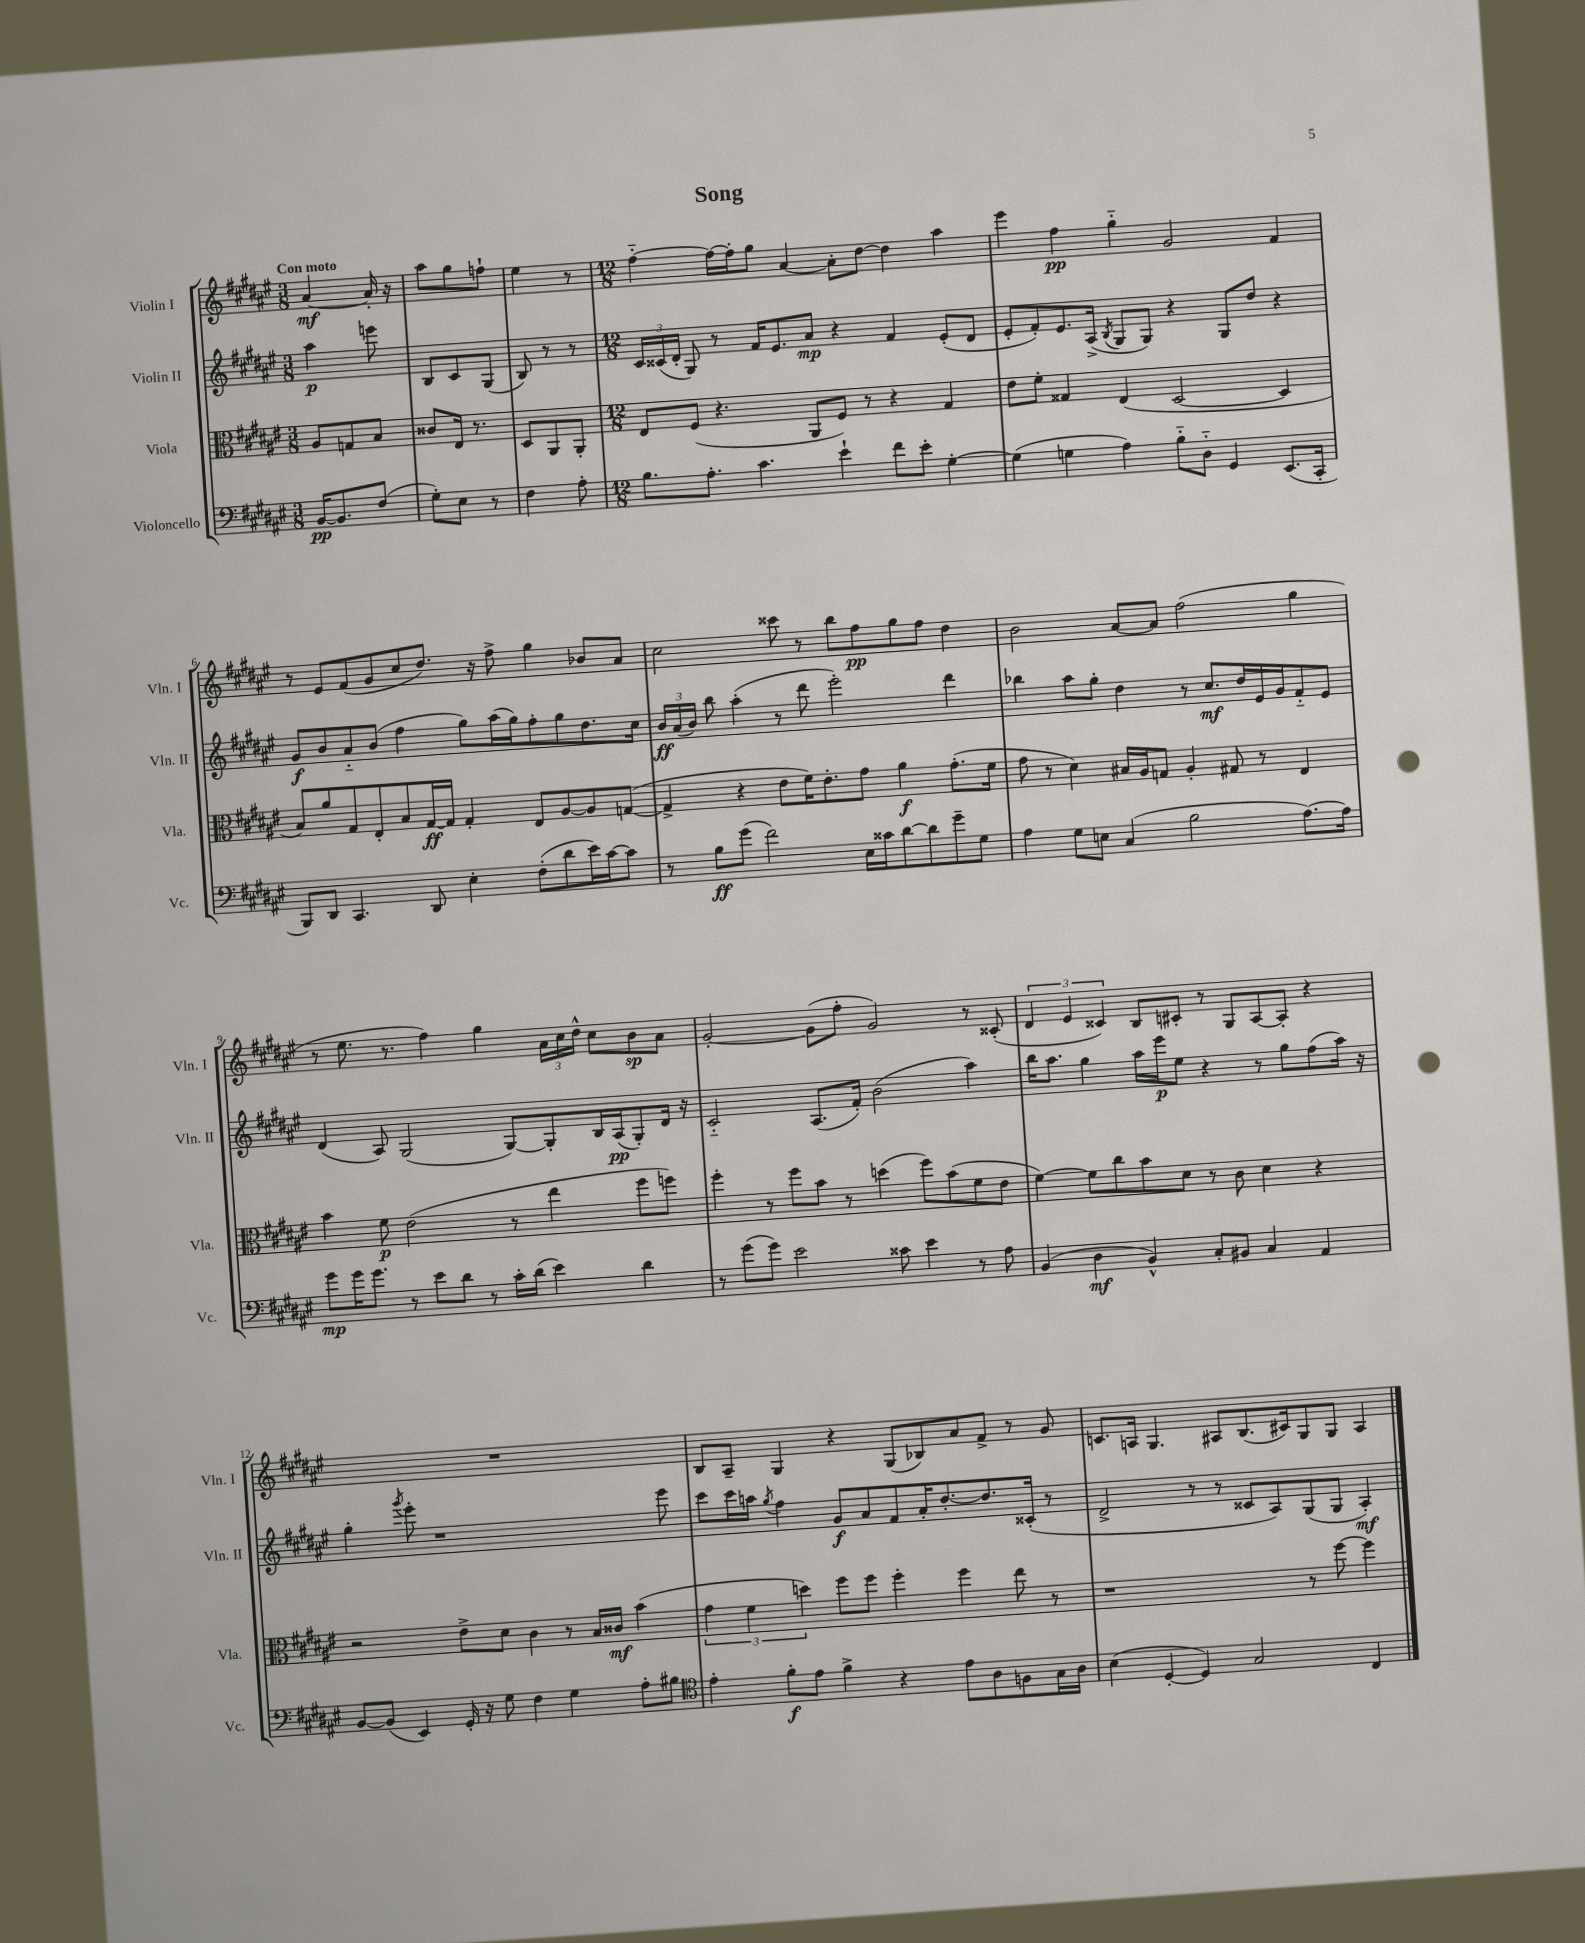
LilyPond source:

\header { title = "Song" }
<<
\new StaffGroup <<
\new Staff = "s0" \with { instrumentName = "Violin I" shortInstrumentName = "Vln. I" } {
    \clef treble \key fis \major \numericTimeSignature \time 3/8 \tempo "Con moto"
    \autoBeamOff ais'4~\mf ais'16-. r16 |
    ais''8[ gis''8 f''8]-! |
    eis''4 r8 |
    \numericTimeSignature \time 12/8 fis''4~-_ fis''16[~ fis''16-. gis''8] ais'4~ ais'8[-. dis''8]~ dis''4 ais''4 |
    eis'''4 fis''4\pp gis''4-_ gis'2 fis'4 |
    r8 eis'8[ fis'8( gis'8 cis''8 dis''8.]) r16 fis''8-> gis''4 bes'8[ ais'8] |
    cis''2 cisis'''8 r8 b''8[ fis''8\pp gis''8 fis''8] dis''4 |
    b'2 ais'8[~ ais'8] fis''2( gis''4 |
    r8 eis''8. r8. fis''4) gis''4 \tuplet 3/2 { ais'16[ cis''16 dis''16]-^ } cis''8[ b'8\sp ais'8] |
    gis'2~-. gis'8[( fis''8]-. gis'2) r8 cisis'8-.( |
    \tuplet 3/2 { dis'4 eis'4 cisis'4) } b8[ cis'8]-. r8 gis8[ ais8~ ais8]-. r4 |
    R1. |
    b8[ ais8]-- gis4 r4 gis8[( bes8) ais'8 fis'8]-> r8 gis'8 |
    c'8.[ a16] gis4. ais8[ b8.( cis'16) gis8 gis8] ais4 \bar "|." |
}
\new Staff = "s1" \with { instrumentName = "Violin II" shortInstrumentName = "Vln. II" } {
    \clef treble \key fis \major \numericTimeSignature \time 3/8
    \autoBeamOff ais''4\p e'''8 |
    b8[ cis'8 gis8]( |
    b8) r8 r8 |
    \numericTimeSignature \time 12/8 \tuplet 3/2 { cis'16[ cisis'16( dis'16]-. } gis8) r8 fis'16[ eis'8. ais'8]\mp r4 fis'4 eis'8[-.( dis'8] |
    eis'8[-. fis'8-.) eis'8. ais16]->( \acciaccatura { b8 } gis8[ gis8]) r4 gis8[ dis''8] r4 |
    gis'8[\f b'8 ais'8-_ b'8]( fis''4 gis''8[) ais''16( gis''16) fis''8-. gis''8 dis''8. cis''16] |
    \tuplet 3/2 { b'16[\ff ais'16( b'16]) } b''8 ais''4-.( r8 dis'''8 eis'''2-.) dis'''4 |
    bes''4 ais''8[ gis''8]-. dis''4 r8 cis''8.[\mf dis''16 eis'16 gis'16 fis'8-_ eis'8] |
    dis'4( ais8) gis2( gis8[~) gis8-. b16 ais16\pp( gis8-.) dis'16] r16 |
    cis'2-_ ais8.[( fis'16]-.) b'2( ais''4) |
    b''16[ ais''8.] gis''4 ais''16[ eis'''16\p eis''8] r4 r8 gis''8[ fis''8( ais''16]) r16 |
    gis''4-. \acciaccatura { gis'''8 } eis'''8-. r1 eis'''8 |
    cis'''8[ cis'''16 a''16] \acciaccatura { gis''8 } fis''4 gis'8[\f ais'8 fis'8 ais'16-. dis''8.~-. dis''8. cisis'16]-.( r8 |
    dis'2-> r8 r8 cisis'8[ ais8) gis8( gis8] ais4-.\mf) \bar "|." |
}
\new Staff = "s2" \with { instrumentName = "Viola" shortInstrumentName = "Vla." } {
    \clef alto \key fis \major \numericTimeSignature \time 3/8
    \autoBeamOff ais8[ g8 b8] |
    cisis'8[ eis16] r8. |
    dis8[ ais,8 ais,8]-. |
    \numericTimeSignature \time 12/8 eis8[ fis8]( r4. ais,8[ fis8]) r8 r4 gis4 |
    eis'8[ fis'8]-. gisis4 eis4( dis2~ dis4 |
    b8[) ais'8 gis8 eis8-. b8 gis16~\ff gis16] gis4-. eis8[ ais8~ ais8 g8]~( |
    g4-> r4 eis'8[ fis'16) eis'8.-. gis'8] ais'4\f gis'8.[-.( fis'16] |
    gis'8 r8 dis'4) bis16[ ais16 g8] ais4-. gis8 r8 eis4 |
    b'4 fis'8\p eis'2( r8 eis''4 fis''8[ f''8]) |
    fis''4-. r8 fis''8[ b'8] r8 d''4( fis''8[) b'8( fis'8 eis'8] |
    fis'4~) fis'8[ cis''8 b'8 dis'8] r8 cis'8 dis'4 r4 |
    r2 eis'8[-> dis'8] cis'4 r8 b16[ cisis'16]\mf b'4( |
    \tuplet 3/2 { gis'4 fis'4 d''4) } fis''8[ fis''8] fis''4-. fis''4 eis''8 r8 |
    r1 r8 fis''8~ fis''4 \bar "|." |
}
\new Staff = "s3" \with { instrumentName = "Violoncello" shortInstrumentName = "Vc." } {
    \clef bass \key fis \major \numericTimeSignature \time 3/8
    \autoBeamOff b,16[~\pp b,8. fis8]( |
    gis8[-.) eis8] r8 |
    fis4 ais8-. |
    \numericTimeSignature \time 12/8 b8.[ ais8.]-. cis'4. eis'4-! fis'8[ eis'8]-. gis4~-. |
    gis4( g4 ais4) b8[-_ dis8]-_ gis,4 eis,8.[( cis,16]-. |
    b,,8[) dis,8] cis,4. dis,8 eis4-. fis8[-.( dis'8 eis'16) cis'16~ cis'8] |
    r8 b8[\ff gis'8]( fis'2) eis16[ cisis'16 dis'8~ dis'8 gis'8-- gis8] |
    ais4 gis8[ e8] cis4( b2 ais8.[~) ais16] |
    gis'8[\mp gis'16 gis'8.] r8 eis'8[ dis'8] r8 cis'16[-. dis'16]( eis'4) dis'4 |
    r8 gis'8[( gis'8]) eis'2 cisis'8 eis'4 r8 ais8 |
    b,4( dis4\mf b,4-^) cis8[-. bis,8] cis4 ais,4 |
    b,8[~ b,8]( eis,4) gis,16-. r16 gis8 fis4 gis4 ais8[-. bis8] |
    \clef tenor eis'4-. fis'8[-.\f eis'8] fis'4-> r4 eis'8[ ais8 f8 gis16 ais16] |
    b4( dis4~-. dis4) gis2 cis4 \bar "|." |
}
>>
>>
